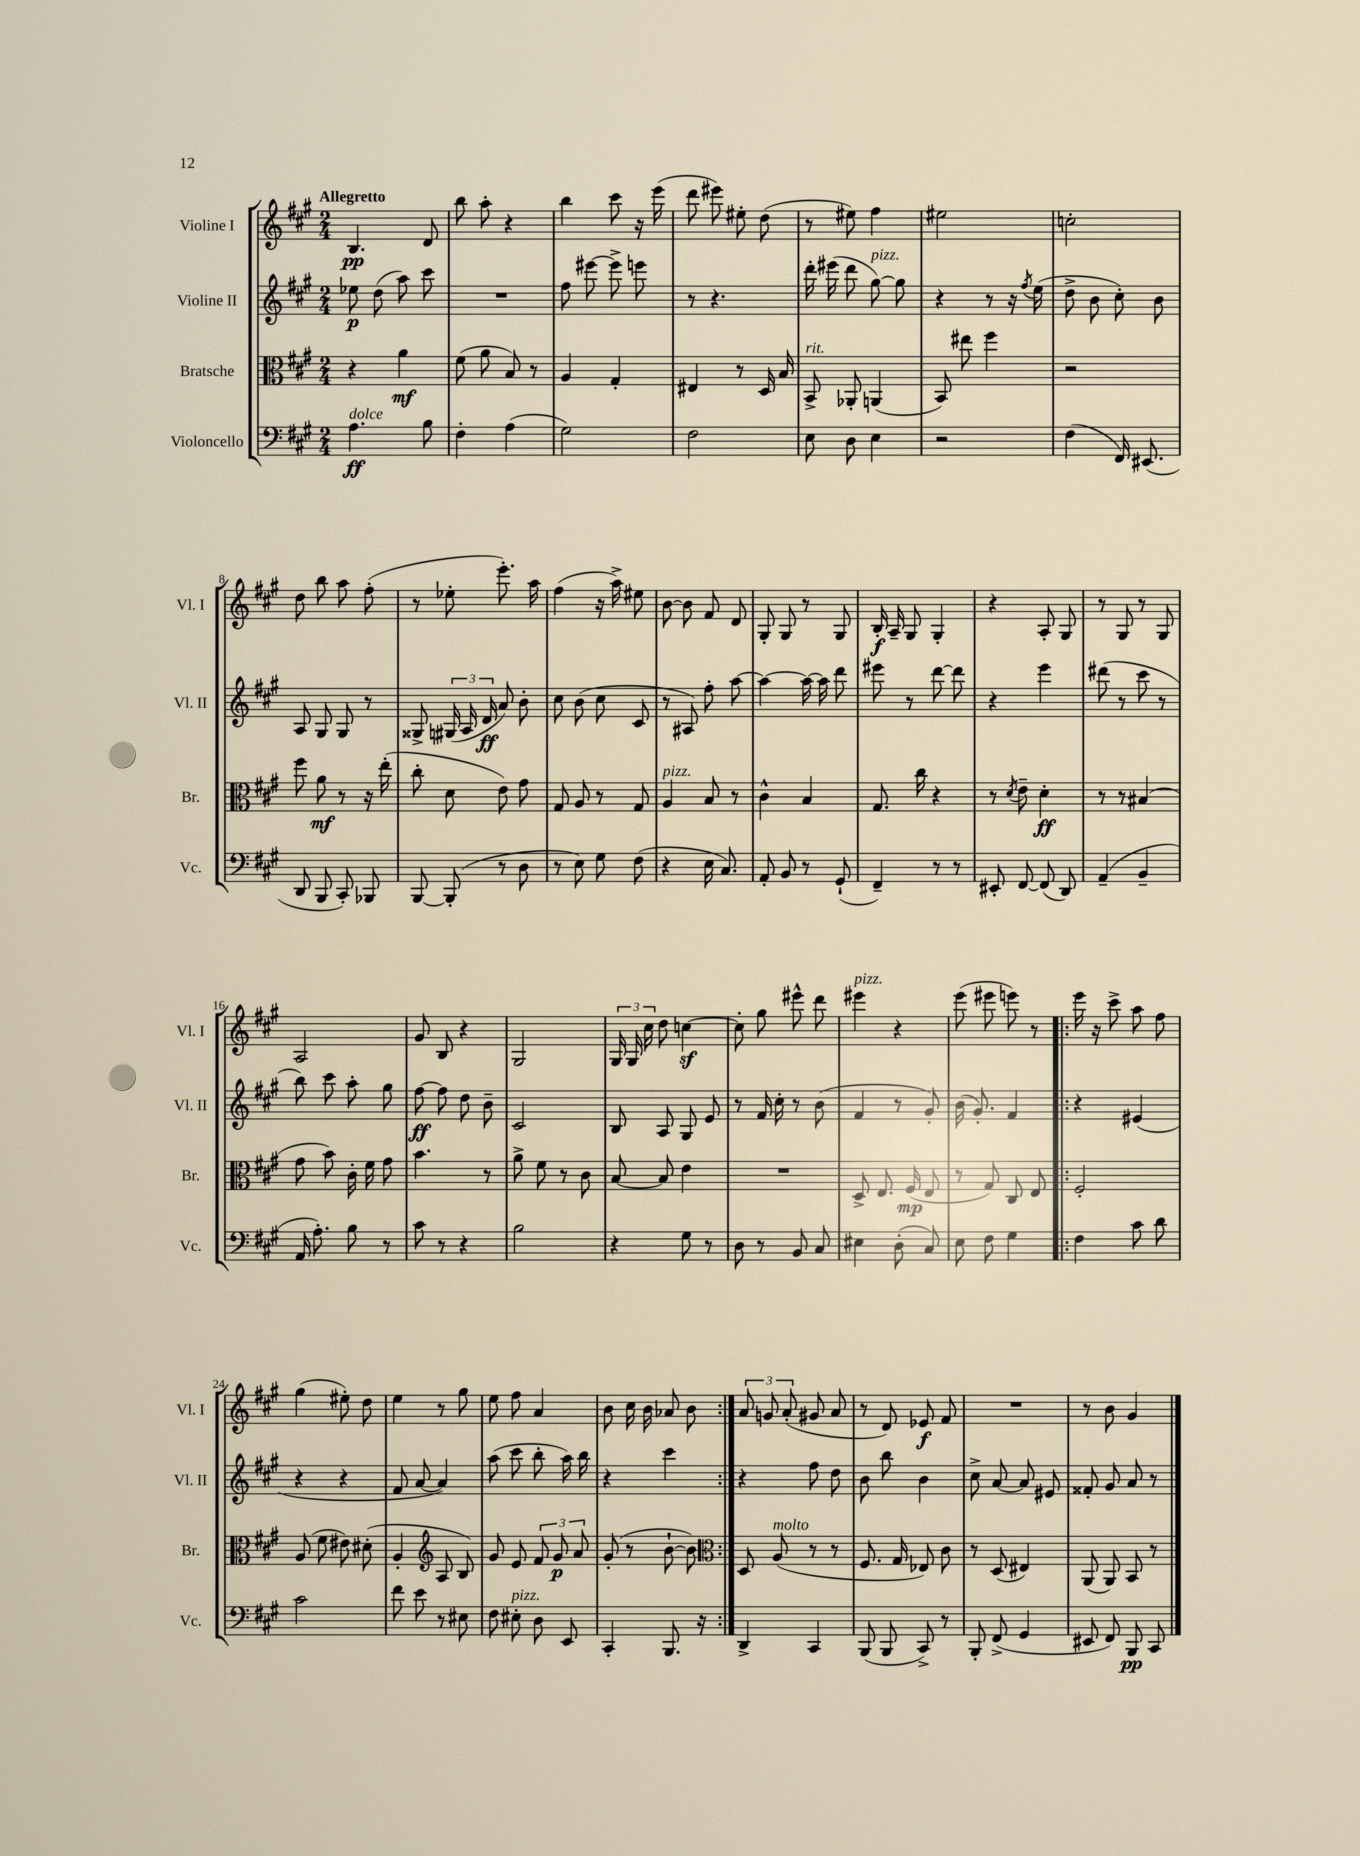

**kern	**kern	**kern	**kern
*staff4	*staff3	*staff2	*staff1
*clefF4	*clefC3	*clefG2	*clefG2
*k[f#c#g#]	*k[f#c#g#]	*k[f#c#g#]	*k[f#c#g#]
*M2/4	*M2/4	*M2/4	*M2/4
4.A\	4r	8ee-\	4.B/
.	.	(8dd\	.
.	4a\	8aa\)	.
8B\	.	8ccc#\	8d/
=	=	=	=
4F#'\	(8f#\	2r	8bb\
.	8a\	.	8aa'\
(4A\	8B/)	.	4r
.	8r	.	.
=	=	=	=
2G#\)	4A/	8ff#\	4bb\
.	.	[8eee#\	.
.	4G#'/	8eee#^\]	8ccc#\
.	.	8eee\	16r
.	.	.	(16eee\
=	=	=	=
2F#\	4E#/	8r	8ddd\
.	.	4.r	8eee#\)
.	8r	.	8ee#'\
.	16D/	.	(8dd\
.	16B/	.	.
=	=	=	=
8E\	8BB^/	16ddd'\	8r
.	.	(16eee#\	.
8D\	8AA-'/	8ddd\	8ee#\)
4E\	(4AA/	[8gg#\)	4ff#\
.	.	8gg#\]	.
=	=	=	=
2r	8BB/)	4r	2ee#\
.	8ee#\	.	.
.	4ff#\	8r	.
.	.	16r	.
.	.	8qff#/	.
.	.	(16ee\	.
=	=	=	=
(4F#\	2r	8dd^\	2cc'\
.	.	8b\	.
16FF#/)	.	8cc#'\)	.
(8.EE#/	.	.	.
.	.	8b\	.
=	=	=	=
8DD/	8ff#\	8A/	8dd\
8BBB/	8a\	8G#/	8bb\
8CC#'/)	8r	8G#/	8aa\
8BBB-/	16r	8r	(8ff#'\
.	(16ee'\	.	.
=	=	=	=
[8BBB/	8cc#'\	8G##^/	8r
(8BBB'/]	8d\	(24G#/	8ee-'\
.	.	24A/	.
.	.	24d/	.
8r	8e\)	8a/)	8.eee'\)
8D\	8g#\	8b'\	.
.	.	.	16aa\
=	=	=	=
8r	8G#/	8cc#\	(4ff#\
8E\)	8A/	(8b\	.
8G#\	8r	8cc#\	16r
.	.	.	16aa^\)
(8F#\	8G#/	8c#/	8ee#\
=	=	=	=
4r	4A/	8r	[8b\
.	.	8A#/)	8b\]
16E\	8B/	8ff#'\	8f#/
8.C#/)	.	.	.
.	8r	[8aa\	8d/
=	=	=	=
8AA'/	4c#^^\	4aa\_	8G#'/
8BB/	.	.	8G#/
8r	4B/	16aa\_	8r
.	.	16aa\]	.
(8GG#`/	.	8ddd\	8G#/
=	=	=	=
4FF#~/)	8.G#/	8eee#\	16B'/
.	.	.	16A~/
.	.	8r	8G#/
.	16cc#\	.	.
8r	4r	[8ddd\	4G#'/
8r	.	8ddd\]	.
=	=	=	=
8EE#'/	8r	4r	4r
.	8qd/	.	.
[8FF#/	8e~\	.	.
(8FF#/]	4d'\	4eee\	8A'/
8DD/)	.	.	8G#/
=	=	=	=
(4AA~/	8r	(8ddd#\	8r
.	8r	8r	8G#/
4BB~/	(4B#/	8ccc#\	8r
.	.	8r	8G#/
=	=	=	=
16AA/	8g#\	8bb\)	2A/
8.A'\)	.	.	.
.	8b\)	8ccc#\	.
8B\	16c#'\	8aa'\	.
.	16f#\	.	.
8r	8g#\	8gg#\	.
=	=	=	=
8c#\	4.b\	[8ff#\	8g#/
8r	.	8ff#\]	8B/
4r	.	8dd\	4r
.	8r	8b~\	.
=	=	=	=
2B\	8a^\	2c#/	2G#/
.	8f#\	.	.
.	8r	.	.
.	8c#\	.	.
=	=	=	=
4r	[8B/	8B/	24G#/
.	.	.	24G#/
.	.	.	24cc#\
.	8B/]	8A/	8dd\
8G#\	4e\	8G#/	[4cc\
8r	.	8e/	.
=	=	=	=
8D\	2r	8r	8cc'\]
8r	.	16f#/	8gg#\
.	.	16cc#'\	.
8BB/	.	8r	8eee#^^\
8C#/	.	(8b\	8ddd\
=	=	=	=
4E#\	8D^/	4f#/	4eee#\
.	8.E/	.	.
(8D'\	.	8r	4r
.	(16F#/	.	.
8C#/)	8E/	8g#'/)	.
=	=	=	=
8E\	8r	(16b\	(8eee\
.	.	8.g#'/)	.
8F#\	8G#/)	.	8eee#\
4G#\	8C#/	4f#/	8eee\)
.	8E/	.	8r
=!|:	=!|:	=!|:	=!|:
4F#\	2F#'/	4r	16eee\
.	.	.	16r
.	.	.	8ccc#^\
8c#\	.	(4e#/	8aa\
8d\	.	.	8ff#\
=	=	=	=
2c#\	(8A/	4r	(4gg#\
.	8f#\	.	.
.	8e#\)	4r	8ee#'\)
.	(8d#'\	.	8dd\
=	=	=	=
8f#\	4A'/	8f#/	4ee\
8e\	.	[8a/	.
*	*clefG2	*	*
8r	8A/	4a/])	8r
8E#\	8B/)	.	8gg#\
=	=	=	=
8F#\	8g#/	(8aa\	8ee\
8E#'\	8e/	8ccc#\	8ff#\
8D\	12f#/	8bb'\	4a/
.	12g#/	.	.
8EE/	.	16aa\)	.
.	12a/	.	.
.	.	16bb\	.
=	=	=	=
4CC#'/	(8g#'/	4r	8b\
.	8r	.	16cc#\
.	.	.	16b\
8.BBB/	[8b`\	4ccc#\	8a-/
.	8b\])	.	8b\
16r	.	.	.
=:|!	=:|!	=:|!	=:|!
*	*clefC3	*	*
4DD^/	8D/	4r	12a/
.	.	.	12g/
.	(8A/	.	.
.	.	.	(12a'/
4CC#/	8r	8ff#\	8g#/
.	8r	8dd\	8a/
=	=	=	=
(8BBB/	8.F#/	8b\	8r
8BBB/	.	8bb\	8d/)
.	16G#/	.	.
8CC#^/)	8E-/)	4b\	8e-/
8r	8c#\	.	8f#/
=	=	=	=
8BBB'/	8r	8cc#^\	2r
(8FF#^/	(8D/	[8a/	.
4GG#/	4E#/)	8a/]	.
.	.	8e#/	.
=	=	=	=
8EE#/	(8AA/	8f##'/	8r
8FF#/)	8AA/)	8g#/	8b\
8BBB/	8BB/	8a/	4g#/
8CC#/	8r	8r	.
==	==	==	==
*-	*-	*-	*-
